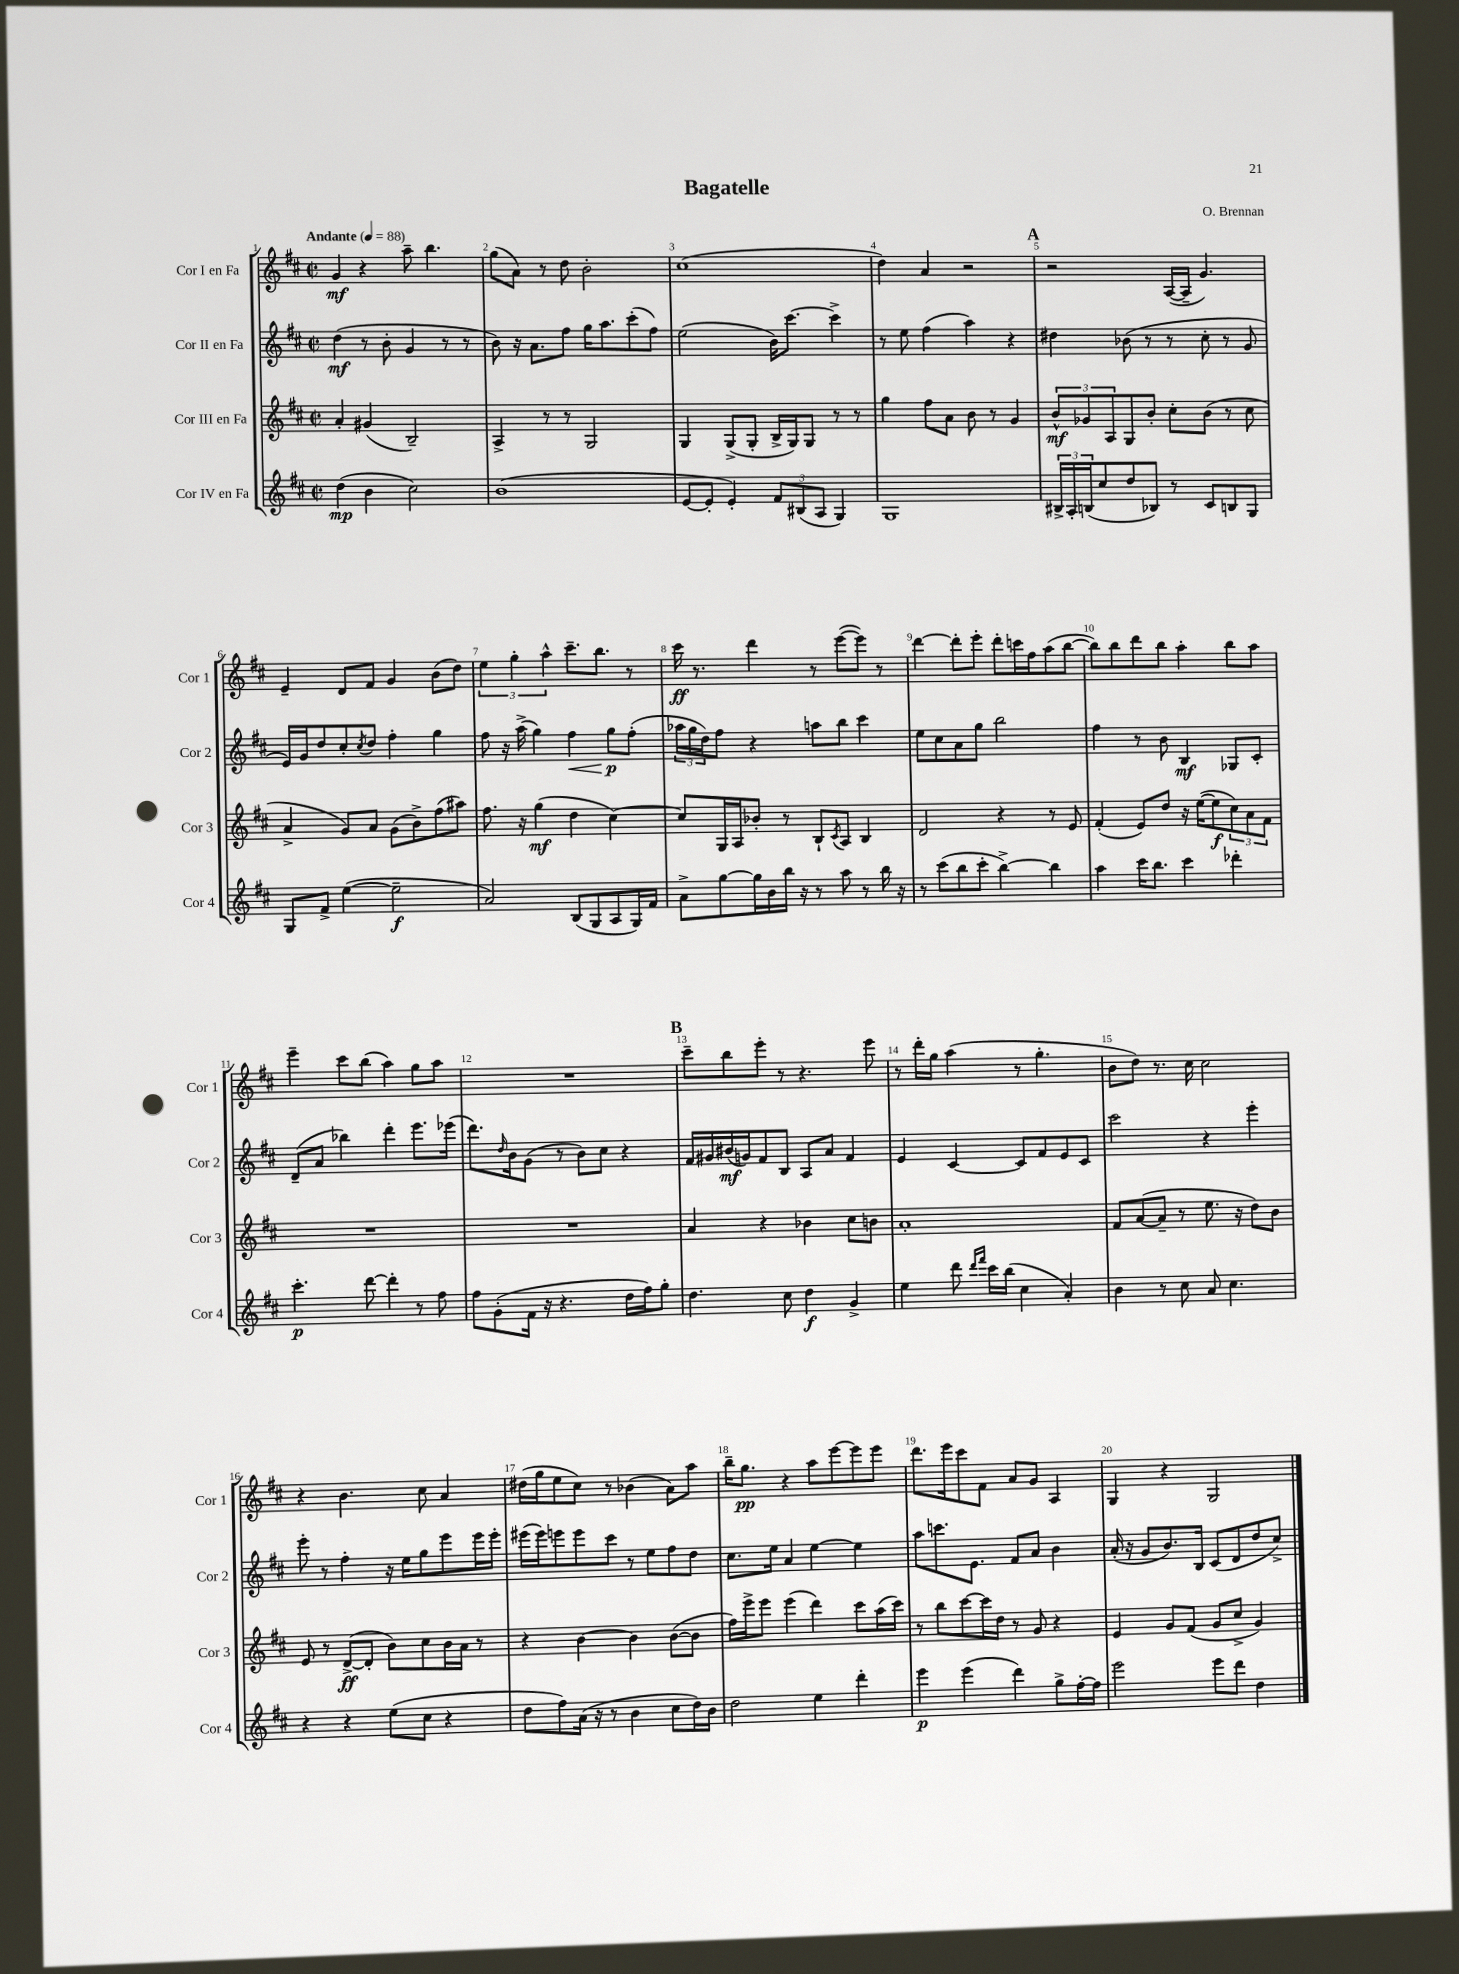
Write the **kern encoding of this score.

**kern	**kern	**kern	**kern
*staff4	*staff3	*staff2	*staff1
*clefG2	*clefG2	*clefG2	*clefG2
*k[f#c#]	*k[f#c#]	*k[f#c#]	*k[f#c#]
*M2/2	*M2/2	*M2/2	*M2/2
*met(c|)	*met(c|)	*met(c|)	*met(c|)
*MM88	*MM88	*MM88	*MM88
(4dd	4a'	(4dd	4g
4b	(4g#	8r	4r
.	.	8b'	.
2cc#)	2B~)	4g	8aa~
.	.	.	4.bb
.	.	8r	.
.	.	8r	.
=	=	=	=
(1b	4A^	8b)	(8gg
.	.	16r	8a)
.	.	8.a	.
.	8r	.	8r
.	8r	8ff#	8dd
.	2G	16gg	2b'
.	.	8.aa	.
.	.	(8ccc#'	.
.	.	8ff#)	.
=	=	=	=
[8e	4G	(2ee	(1cc#
8e']	.	.	.
4e')	(8G^	.	.
.	8G'	.	.
12f#	16B^	16b)	.
.	16G)	[8.ccc#	.
(12B#	.	.	.
.	8G	.	.
12A	.	.	.
4G)	8r	4ccc#^]	.
.	8r	.	.
=	=	=	=
1G	4gg	8r	4dd)
.	.	8ee	.
.	8ff#	(4ff#	4a
.	8a	.	.
.	8b	4aa)	2r
.	8r	.	.
.	4g	4r	.
=	=	=	=
24B#^	12b^^	4dd#	2r
24A'	.	.	.
(24B	12g-	.	.
8cc#	.	.	.
.	12A	.	.
8dd	8G	(8b-	.
8B-)	8b'	8r	.
8r	8cc#'	8r	([16A
.	.	.	16A~]
8c#	(8b	8cc#'	4.g)
8B	8r	8r	.
8G	8cc#	8g	.
=	=	=	=
8G	4a^	16e)	4e~
.	.	16g	.
8f#^	.	8dd	.
([4ee	8g)	8cc#'	8d
.	.	8qcc#	.
.	8a	8dd	8f#
2ee~]	(8g	4ff#'	4g
.	8b^)	.	.
.	(8ff#	4gg	(8b
.	8aa#)	.	8dd)
=	=	=	=
2a)	8.ff#	8ff#	6ee
.	.	16r	.
.	.	.	6gg'
.	16r	(16aa^	.
.	(4gg	4gg)	.
.	.	.	6aa^^
(8B	4dd	4ff#	8.ccc#~
8G	.	.	.
.	.	.	8.bb
8A	[4cc#)	8gg	.
16G)	.	(8ff#'	8r
16f#	.	.	.
=	=	=	=
8a^	8cc#]	24aa-	16ccc#
.	.	24gg	.
.	.	.	8.r
.	.	24dd)	.
[8gg	16G	8ff#	.
.	16A	.	.
16gg]	8b-'	4r	4ddd
16b	.	.	.
16bb	8r	.	.
16r	.	.	.
8r	8B`	8aa	8r
.	8qc#	.	.
8aa	8A	8bb	([8eee
8r	4B	4ccc#	8eee])
16bb	.	.	8r
16r	.	.	.
=	=	=	=
8r	2d	8ee	[4ddd
(8ccc#	.	8cc#	.
8bb	.	8a	8ddd']
8ccc#'	.	8gg	8eee'
[4bb^)	4r	2bb	8ddd'
.	.	.	16ccc
.	.	.	16ff#
4bb]	8r	.	(8aa
.	8e	.	[8bb
=	=	=	=
4aa	(4f#'	4ff#	8bb])
.	.	.	8bb
16ccc#	8e)	8r	8ddd
8.bb	.	.	.
.	8dd	8b	8bb
4ccc#	16r	4B	4aa'
.	([16ee	.	.
.	8ee]	.	.
4ddd-'	12cc#)	8G-	8bb
.	12a	.	.
.	.	8c#'	8aa
.	12f#	.	.
=	=	=	=
4.ccc#'	1r	(8d~	4eee~
.	.	8a	.
.	.	4bb-)	8ccc#
[8ddd	.	.	(8bb
4ddd']	.	4ddd'	4aa)
8r	.	8.eee	8gg
8ff#	.	.	8aa
.	.	(16eee-	.
=	=	=	=
8ff#	1r	8.ddd)	1r
(8g'	.	.	.
.	.	16qqdd	.
.	.	16b	.
16f#	.	(8g	.
16r	.	.	.
4.r	.	8r	.
.	.	8b)	.
.	.	8cc#	.
16dd	.	4r	.
16ff#)	.	.	.
8gg'	.	.	.
=	=	=	=
4.dd	4a	16f#	8ccc#~
.	.	16g#	.
.	.	(16b#	8bb
.	.	16g)	.
.	4r	8f#	8eee'
8cc#	.	8B	8r
4dd	4b-	8A	4.r
.	.	8a	.
4g^	8cc#	4f#	.
.	8b	.	8eee
=	=	=	=
4ee	1a'	4e	8r
.	.	.	16ddd'
.	.	.	16gg
8ddd	.	[4c#	(4aa
16qqddd	.	.	.
16qqfff#	.	.	.
16ccc#	.	.	.
(16bb	.	.	.
4cc#	.	8c#]	8r
.	.	8f#	4.gg'
4a')	.	8e	.
.	.	8c#	.
=	=	=	=
4b	8f#	2ccc#	8b
.	([8a	.	8dd)
8r	8a~]	.	8.r
8cc#	8r	.	.
.	.	.	16cc#
8a	8.ee	4r	2cc#
4.cc#	.	.	.
.	16r	.	.
.	8dd)	4eee'	.
.	8b	.	.
=	=	=	=
4r	8e	8eee'	4r
.	8r	8r	.
4r	([8d^	4ff#'	4.b
.	8d']	.	.
(8ee	8b)	16r	.
.	.	16ee	.
8cc#	8cc#	8gg	8cc#
4r	16b	8eee	4a
.	16a	.	.
.	8r	16eee	.
.	.	16eee'	.
=	=	=	=
8dd	4r	(16eee#	(16dd#
.	.	16eee#)	16gg
8ff#)	.	8eee	8ee
(16a	[4b	8eee	8cc#)
16r	.	.	.
8r	.	8ccc#	8r
4b	4b]	8r	(4b-
.	.	8ee	.
8cc#	([8b	8ff#	8a)
16dd)	8b]	8dd	8aa
16b	.	.	.
=	=	=	=
2dd	16ff#)	8.cc#	16bb~
.	16eee^	.	8.gg
.	8eee	.	.
.	.	16ee	.
.	(4eee	4a	4r
4ee	4ddd)	[4ee	8aa
.	.	.	[8eee
4ddd'	8ccc#	4ee]	8eee]
.	(16aa	.	8eee
.	16ccc#)	.	.
=	=	=	=
4eee	8r	8aa	8.ddd
.	8bb	8.ccc	.
.	.	.	16eee
(4eee	[8ccc#	.	8ccc#
.	.	8.e	.
.	16ccc#]	.	8f#
.	16dd	.	.
4ddd)	8r	8f#	8a
.	8g	8a	8g
8gg^	4r	4b	4A
[16ff#'	.	.	.
16ff#]	.	.	.
=	=	=	=
2eee	4e	(16a'	4G
.	.	16r	.
.	.	8g	.
.	8g	8.b)	4r
.	(8f#	.	.
.	.	16B	.
8eee	8g	(8c#	2G
8ddd	8cc#^	8d	.
4dd	4g)	8dd	.
.	.	8cc#^)	.
==	==	==	==
*-	*-	*-	*-
